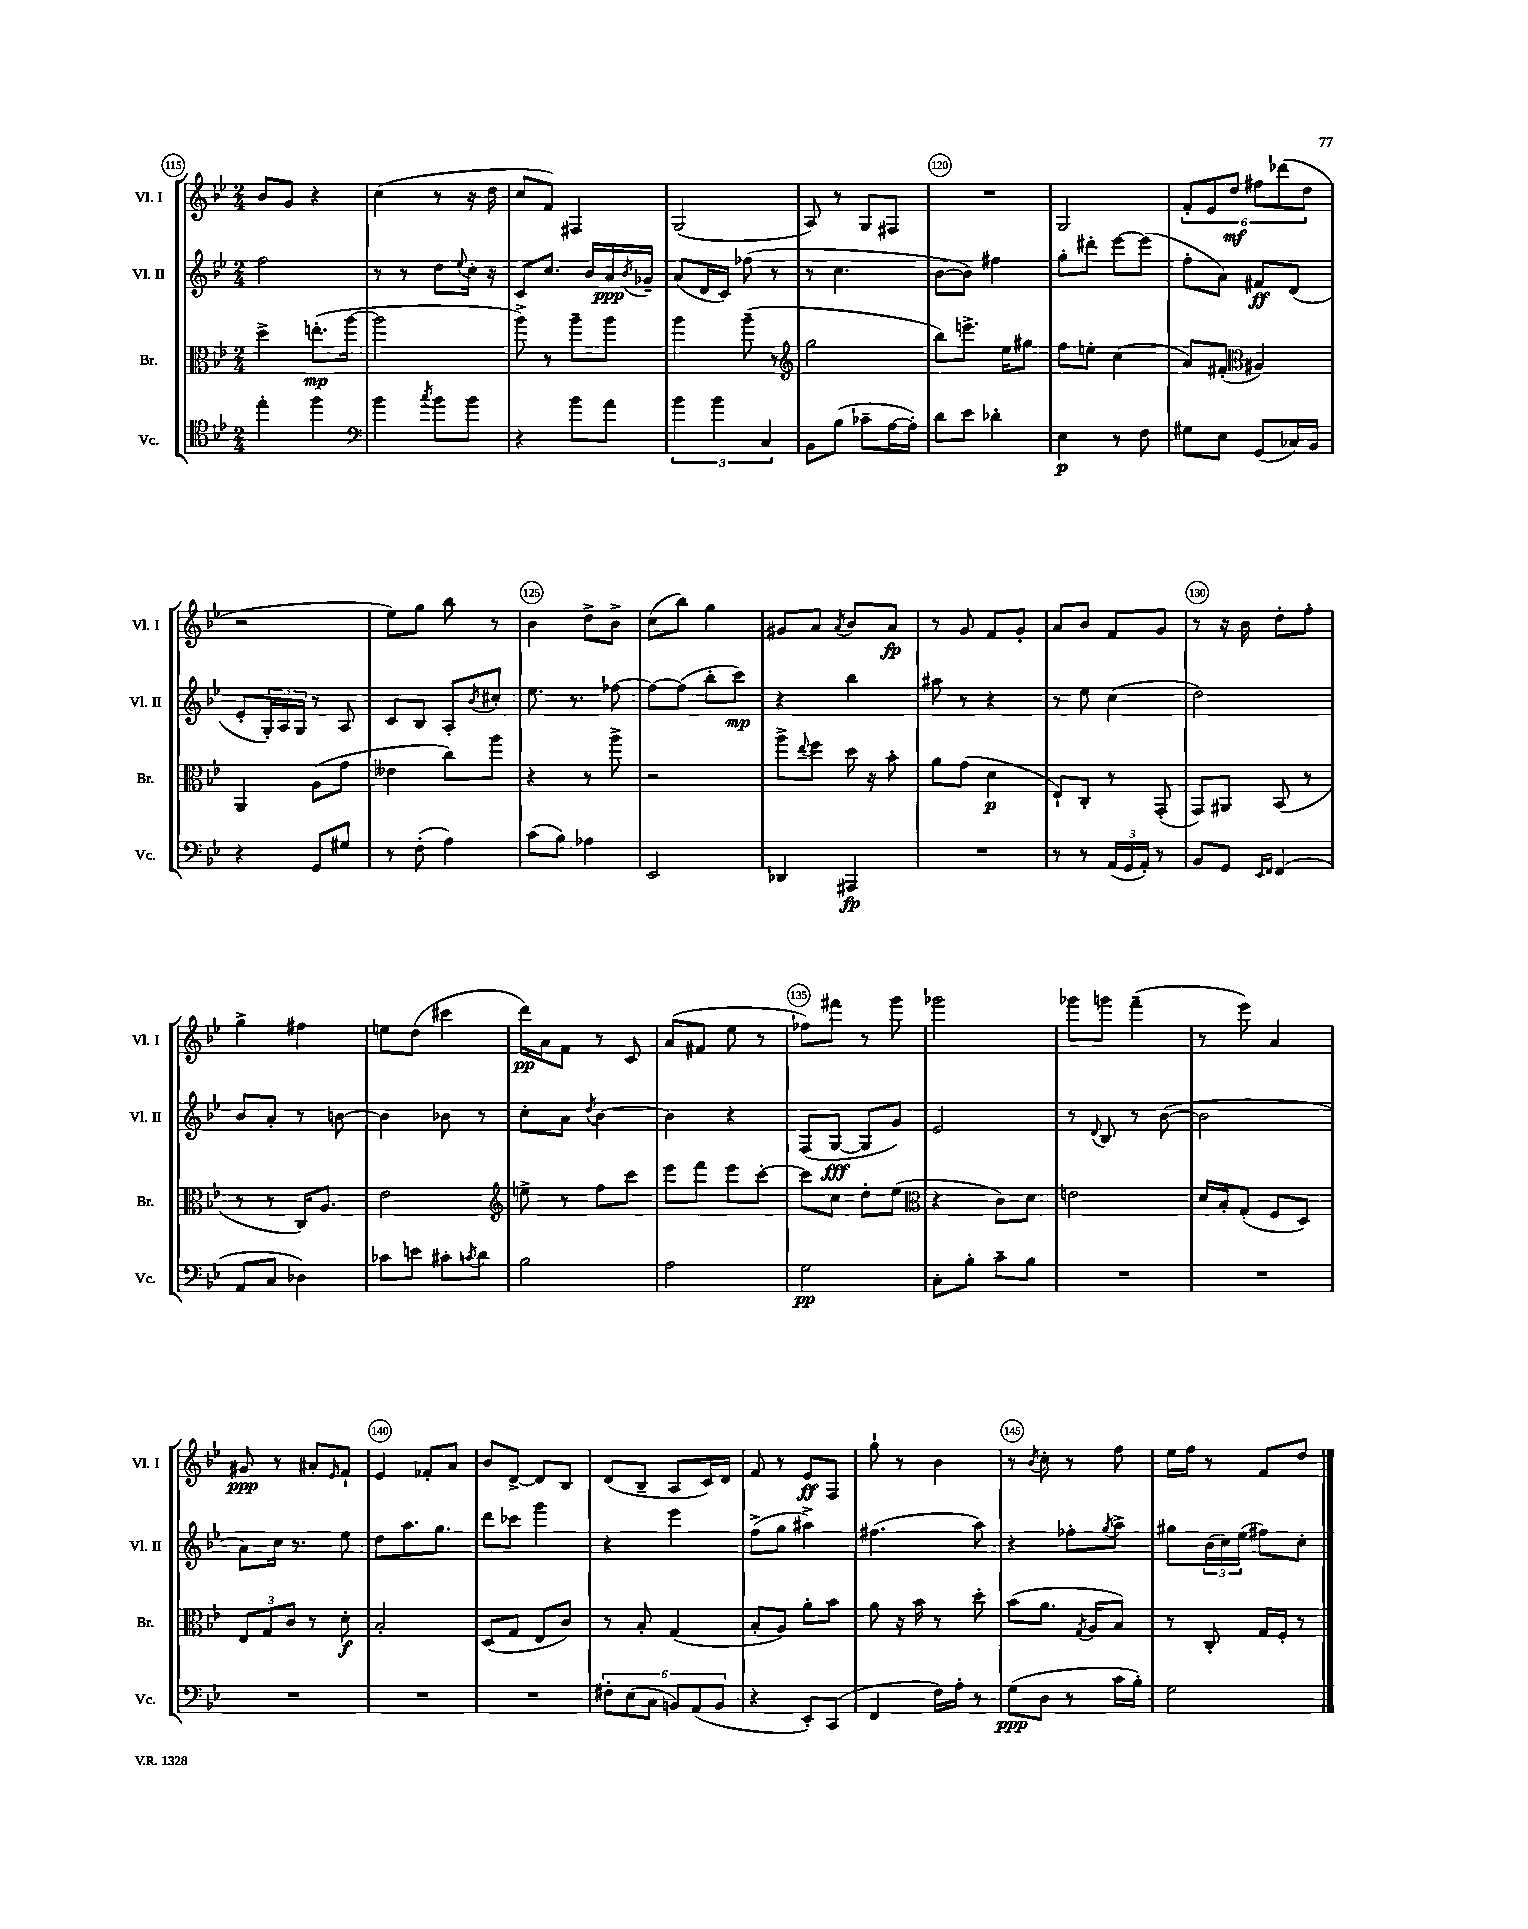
<<
\new StaffGroup <<
\new Staff = "s0" \with { instrumentName = "Vl. I" shortInstrumentName = "Vl. I" } {
    \clef treble \key bes \major \numericTimeSignature \time 2/4
    bes'8 g'8 r4 |
    c''4( r8 r16 d''16 |
    c''8 f'8) fis4 |
    g2( |
    a8) r8 g8 fis8 |
    R2 |
    g2 |
    \tuplet 6/4 { f'8-. ees'8 d''8\mf fis''8 des'''8( d''8 } |
    r2 |
    ees''8) g''8 bes''8 r8 |
    bes'4 d''8-> bes'8-> |
    c''8( bes''8) g''4 |
    gis'8 a'8 \acciaccatura { a'8 } bes'8 a'8\fp |
    r8 g'8 f'8 g'8-. |
    a'8 bes'8 f'8 g'8 |
    r8 r16 bes'16 d''8-. f''8-. |
    g''4-> fis''4 |
    e''8 d''8( cis'''4 |
    d'''16\pp) a'16 f'8 r8 c'8 |
    a'8( fis'8 ees''8 r8 |
    fes''8) fis'''8 r8 g'''8 |
    ges'''2 |
    ges'''8 g'''8 f'''4--( |
    r8 ees'''8) a'4 |
    gis'8\ppp r8 ais'8-. \grace { ees'16 } f'8-! |
    ees'4 fes'8-. a'8 |
    bes'8 d'8~-> d'8 bes8 |
    d'8( bes8-- a8 c'16) d'16 |
    f'8 r8 ees'8\ff f8 |
    g''8-! r8 bes'4 |
    r8 \acciaccatura { bes'8 } c''8-. r8 f''8 |
    ees''16 f''16 r8 f'8 d''8 \bar "|." |
}
\new Staff = "s1" \with { instrumentName = "Vl. II" shortInstrumentName = "Vl. II" } {
    \clef treble \key bes \major \numericTimeSignature \time 2/4
    f''2 |
    r8 r8 d''8 \appoggiatura { ees''8 } c''16-. r16 |
    c'8 c''8. bes'16 a'16\ppp \acciaccatura { bes'8 } ges'16-- |
    a'8( d'16 c'16) fes''8( r8 |
    r8 c''4. |
    bes'8~ bes'8) fis''4 |
    g''8-. dis'''8-. ees'''8~ ees'''8( |
    f''8-. a'8) fis'8\ff d'8( |
    ees'8-. \tuplet 3/2 { g16-.) a16 g16 } r8 a8 |
    c'8 bes8 a8-. \acciaccatura { bes'8 } cis''8-. |
    ees''8. r8. fes''8~ |
    fes''8~ fes''8( bes''8-. c'''8\mp) |
    r4 bes''4 |
    ais''8 r8 r4 |
    r8 ees''8 c''4( |
    d''2) |
    bes'8 a'8-. r8 b'8~ |
    b'4 bes'8 r8 |
    c''8-. a'8 \acciaccatura { d''8 } bes'4~ |
    bes'4 r4 |
    f8( g8~\fff g8 g'8) |
    ees'2 |
    r8 \appoggiatura { d'8 } bes8 r8 bes'8~( |
    bes'2 |
    a'8) c''16 r8. ees''8 |
    d''8 a''8. g''8. |
    d'''8 ces'''8 g'''4 |
    r4 ees'''4 |
    f''8->( g''8 ais''4->) |
    fis''4.( a''8) |
    r4 fes''8-. \acciaccatura { g''8 } a''8-> |
    gis''8 \tuplet 3/2 { bes'16( c''16) ees''16( } fis''8) c''8-. \bar "|." |
}
\new Staff = "s2" \with { instrumentName = "Br." shortInstrumentName = "Br." } {
    \clef alto \key bes \major \numericTimeSignature \time 2/4
    d''4-> e''8.-.\mp( a''16~ |
    a''2 |
    a''8->) r8 a''8-- a''8 |
    a''4 a''8--( r8 |
    \clef treble g''2 |
    bes''8) e'''8.-> ees''16 gis''8 |
    f''8 e''8-. c''4( |
    a'8) fis'8-.( \clef alto ais4) |
    a,4 a8( g'8 |
    eeses'4 c''8) a''8 |
    r4 r8 a''8-> |
    r2 |
    a''8-> \appoggiatura { ees''8 } f''8 d''16 r16 bes'8-. |
    a'8 g'8( d'4\p |
    ees8-!) c8-. r8 g,8-.( |
    g,8) ais,8 bes,8( r8 |
    r8 r8 c16) a8. |
    ees'2 |
    \clef treble e''8-> r8 f''8 c'''8 |
    ees'''8 f'''8 ees'''8 c'''8~-. |
    c'''8 c''8 d''8-. ees''8( |
    \clef alto r4 c'8) d'8 |
    e'2 |
    d'16 bes16-. g8-.( f8 d8) |
    \tuplet 3/2 { ees8 g8 c'8 } r8 d'8-.\f |
    bes2-. |
    d8( g8 ees8 c'8) |
    r8 bes8-. g4( |
    bes8-. a8) a'8-. bes'8 |
    a'8 r16 bes'16 r8 d''8-. |
    bes'8( a'8. \acciaccatura { g8 } a16 bes8) |
    r8 c8-. g16 f16-. r8 \bar "|." |
}
\new Staff = "s3" \with { instrumentName = "Vc." shortInstrumentName = "Vc." } {
    \clef tenor \key bes \major \numericTimeSignature \time 2/4
    ees''4-. f''4 |
    \clef bass bes'4 \acciaccatura { c''8 } bes'8 bes'8 |
    r4 bes'8 a'8 |
    \tuplet 3/2 { bes'4 bes'4 c4 } |
    bes,8 bes8( ces'8-- a16~ a16-.) |
    d'8 ees'8 des'4-. |
    ees4\p r8 f8 |
    gis8 ees8 g,8( ces16) bes,16 |
    r4 g,8 gis8 |
    r8 f8-.( a4) |
    c'8( bes8) aes4 |
    ees,2 |
    des,4 ais,,4\fp |
    R2 |
    r8 r8 \tuplet 3/2 { a,16( g,16 a,16-.) } r8 |
    bes,8 g,8 \grace { ees,16 f,16 } f,4( |
    a,8 c8 des4) |
    ces'8 e'8 cis'8-. \acciaccatura { c'8 } d'8 |
    bes2 |
    a2 |
    g2\pp |
    c8-. bes8-. c'8-- bes8 |
    R2 |
    R2 |
    R2 |
    R2 |
    R2 |
    \tuplet 6/4 { fis8-. ees8( c8 b,8) a,8( b,8 } |
    r4 ees,8-.) c,8( |
    f,4 f16) a16-. r8 |
    g8\ppp( d8 r8 c'16 bes16-.) |
    g2 \bar "|." |
}
>>
>>
\layout { \context { \Score currentBarNumber = #115 \override BarNumber.break-visibility = ##(#f #t #t) barNumberVisibility = #(every-nth-bar-number-visible 5) \override BarNumber.stencil = #(make-stencil-circler 0.1 0.3 ly:text-interface::print) } }
